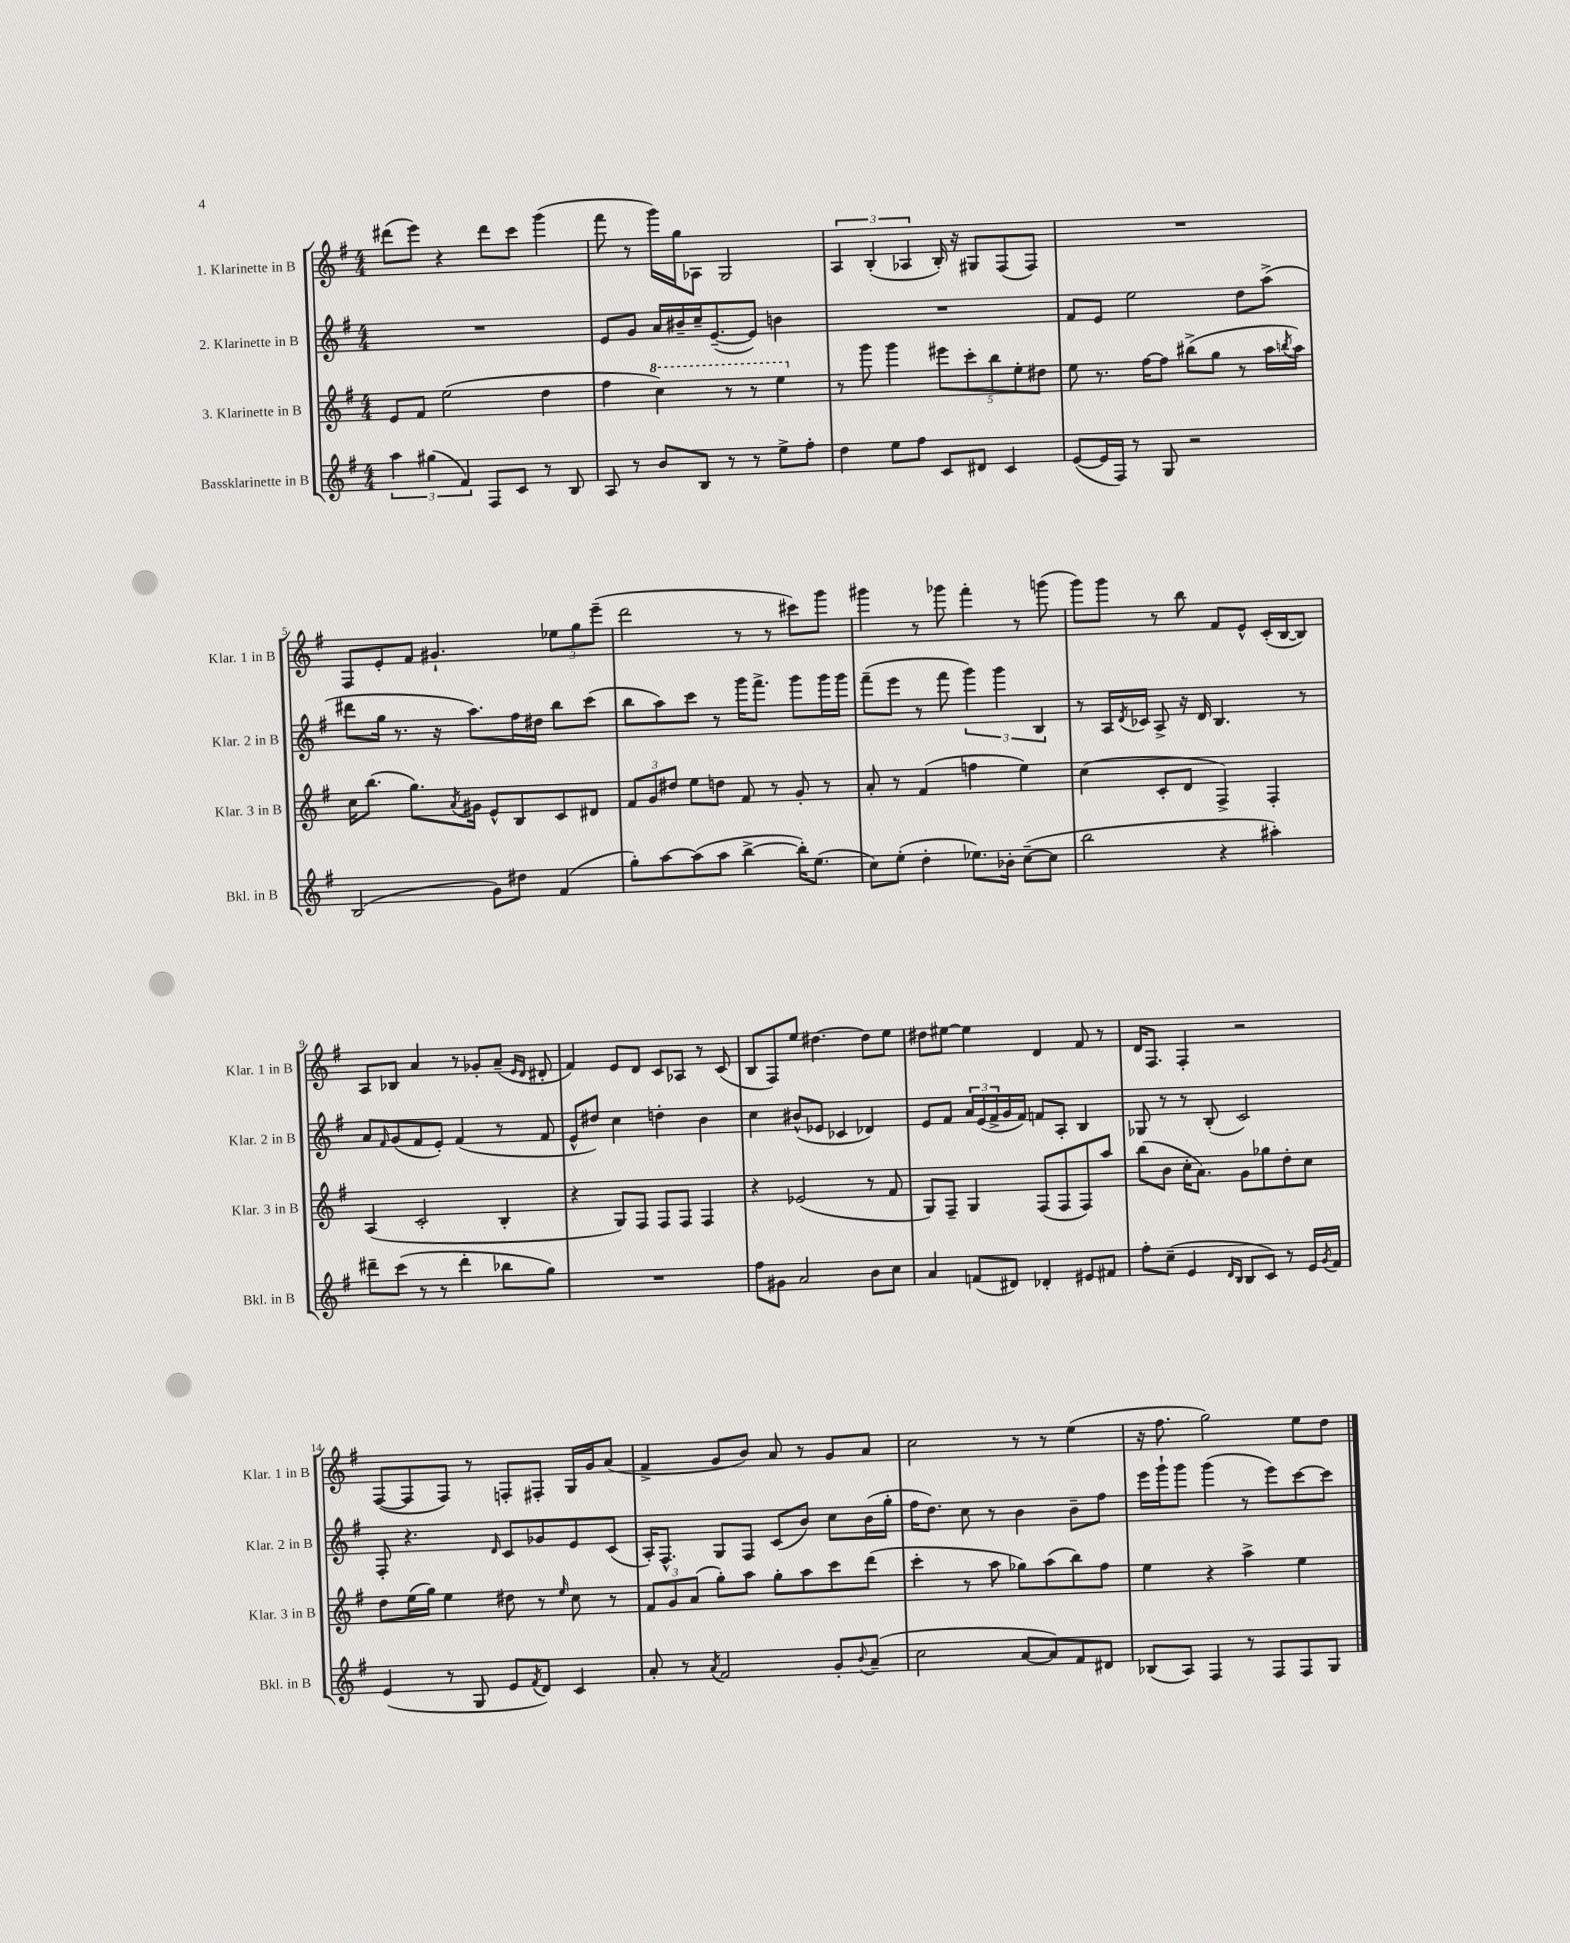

**kern	**kern	**kern	**kern
*staff4	*staff3	*staff2	*staff1
*clefG2	*clefG2	*clefG2	*clefG2
*k[f#]	*k[f#]	*k[f#]	*k[f#]
*M4/4	*M4/4	*M4/4	*M4/4
6aa	8e	1r	(8ddd#
.	8f#	.	8eee)
(6gg#	.	.	.
.	(2ee	.	4r
6f#)	.	.	.
8F#	.	.	8ddd#
8c	.	.	8ccc
8r	4dd	.	(4ggg
8B	.	.	.
=	=	=	=
8A	4ff#	8e	8fff#
8r	.	8g	8r
8b	4ccc)	16a	16ggg)
.	.	16b#~	16gg
8B	.	16cc~	8A-
.	.	([8.e~	.
8r	8r	.	2G
8r	8r	8e])	.
8ee^	4eee	4b	.
8ff#'	.	.	.
=	=	=	=
4dd	8r	1r	6A
.	8ggg	.	.
.	.	.	(6B'
8ee	4ggg	.	.
.	.	.	6A-
8ff#	.	.	.
8c	10eee#	.	16B')
.	.	.	16r
.	10ccc'	.	.
8d#	.	.	8G#
.	10bb	.	.
4c	.	.	(8F#
.	10ee'	.	.
.	.	.	8F#)
.	10dd#	.	.
=	=	=	=
([8e	8ee	8f#	1r
16e]	8.r	8e	.
16F#)	.	.	.
8r	.	2ee	.
.	[16ff#	.	.
8G	8ff#]	.	.
2r	(8bb#^	.	.
.	8gg	.	.
.	8r	8dd	.
.	16aa	(8aa^	.
.	8qbb	.	.
.	16aa)	.	.
=	=	=	=
(2B	16cc	8ddd#	8F#
.	(8.bb	.	.
.	.	16gg	8e'
.	.	8.r	.
.	8.gg)	.	8f#
.	.	16r	4.g#`
.	8qa	.	.
.	16g#	8.aa)	.
8g)	8e^^	.	.
8dd#	8B	16ff#	.
.	.	16dd#	.
(4f#	8c	8bb	12ee-
.	.	.	12gg
.	8d#	(8ccc	.
.	.	.	(12eee~
=	=	=	=
8gg')	12f#	8bb	2ddd
.	12g	.	.
[8aa	.	8aa)	.
.	12dd#	.	.
(8aa]	8ee	8ccc	.
8aa	8dd	8r	.
[4bb^	8f#	16ggg	8r
.	.	8.fff#^	.
.	8r	.	8r
16bb'])	8g'	8ggg	8ccc#)
(8.ee	.	.	.
.	8r	16ggg	8ggg
.	.	16ggg	.
=	=	=	=
8cc)	8a'	(8fff#~	4ggg#
(8ee'	8r	8eee	.
4dd'	(4f#	8r	8r
.	.	8fff#	8ggg-
8.ee-)	4ff	6ggg)	4fff#'
.	.	6ggg	.
16b-'	.	.	.
([8cc~	4ee)	.	8r
.	.	6B	.
8cc]	.	.	(8ggg
=	=	=	=
2bb	(4cc	8r	8ggg)
.	.	16A	8ggg
.	.	8qd	.
.	.	16c-	.
.	8c'	8A^	8r
.	8d	16r	8bb
.	.	16d	.
4r	4F#^)	4.B	8f#
.	.	.	8e^^
4aa#')	4F#'	.	(16c'
.	.	.	[16B
.	.	8r	8B])
=	=	=	=
8ddd#~	(4A	8a	8A
.	.	16qqf#	.
(8ccc	.	(8g	8B-
8r	2c'	8f#	4a
8r	.	8e')	.
4ddd#'	.	(4f#	8r
.	.	.	8g-'
8bb-	4B'	8r	(8a~
.	.	.	16qqe
.	.	.	16qqd
8gg)	.	8f#	8d#'
=	=	=	=
1r	4r	8e^^	4f#)
.	.	8dd#)	.
.	8G)	4cc	8e
.	8F#	.	8d
.	8F#	4dd'	8c
.	8F#	.	8A-
.	4F#	4b	8r
.	.	.	(8c
=	=	=	=
8ff#	4r	4cc	8B
8g#	.	.	8F#)
2a	(2e-	(8b#^^	8ee
.	.	8e-	[4.dd#
.	.	4c-	.
8b	8r	4d-)	8dd#]
8cc	8f#	.	8ee
=	=	=	=
4a	8G)	8e	8dd#
.	8F#~	8f#	[8ee#
(8f	4G	24a	4ee#]
.	.	(24e	.
.	.	24f#^	.
8d#)	.	16g	.
.	.	16f#)	.
4d-'	(8F#	8f	4d
.	8F#	8A'	.
8e#	8F#)	4B	8f#
8f#	8aa	.	8r
=	=	=	=
8ff#'	(8bb	8G-	16d
.	.	.	8.F#
(8cc~	8b	8r	.
4e	16cc'	8r	4F#'
.	8.a)	.	.
.	.	(8B'	.
16qqd	.	.	.
16qqB	.	.	.
8B	8g	2c)	2r
8c)	8gg-	.	.
8r	8dd'	.	.
16e	8cc	.	.
8qg	.	.	.
16f#	.	.	.
=	=	=	=
(4e	8dd	8F#'	([8F#
.	(16ee	4.r	8F#]
.	16gg)	.	.
8r	4ee	.	8F#)
8G	.	.	8r
.	.	16qqd	.
8e	8dd#	8c	8F'
8qf#	.	.	.
8d)	8r	8g-	8F#'
.	16qqee	.	.
4c	8cc	8e	16G
.	.	.	16g
.	8r	(8c	(8a
=	=	=	=
8a'	12f#	16A')	4f#^
.	.	8.F#^^	.
.	12g	.	.
8r	.	.	.
.	(12a	.	.
8qa	.	.	.
2f#	8gg')	8G	8g
.	8aa	8F#	8b)
.	8gg'	(8c	8a
.	8aa	8b)	8r
8g'	8ccc	8cc	8g
8qqb	.	.	.
(8a~	(8ddd	(16b	8a
.	.	16gg'	.
=	=	=	=
2cc	4ccc'	16ff#	2cc
.	.	8.dd)	.
.	8r	8cc	.
.	8aa	8r	.
[8a	8gg-)	4b	8r
8a])	(8aa	.	8r
8f#	8bb)	8b~	(4ee
8d#	8ff#	8ff#	.
=	=	=	=
(8B-	4ee	16eee	16r
.	.	16ggg`	8.ff#
8A)	.	8ggg	.
4F#	4r	(4ggg	2gg)
8r	4aa^	8r	.
8F#	.	8eee)	.
8F#	4ee	[8ccc	8ee
8G	.	8ccc]	8dd
==	==	==	==
*-	*-	*-	*-
